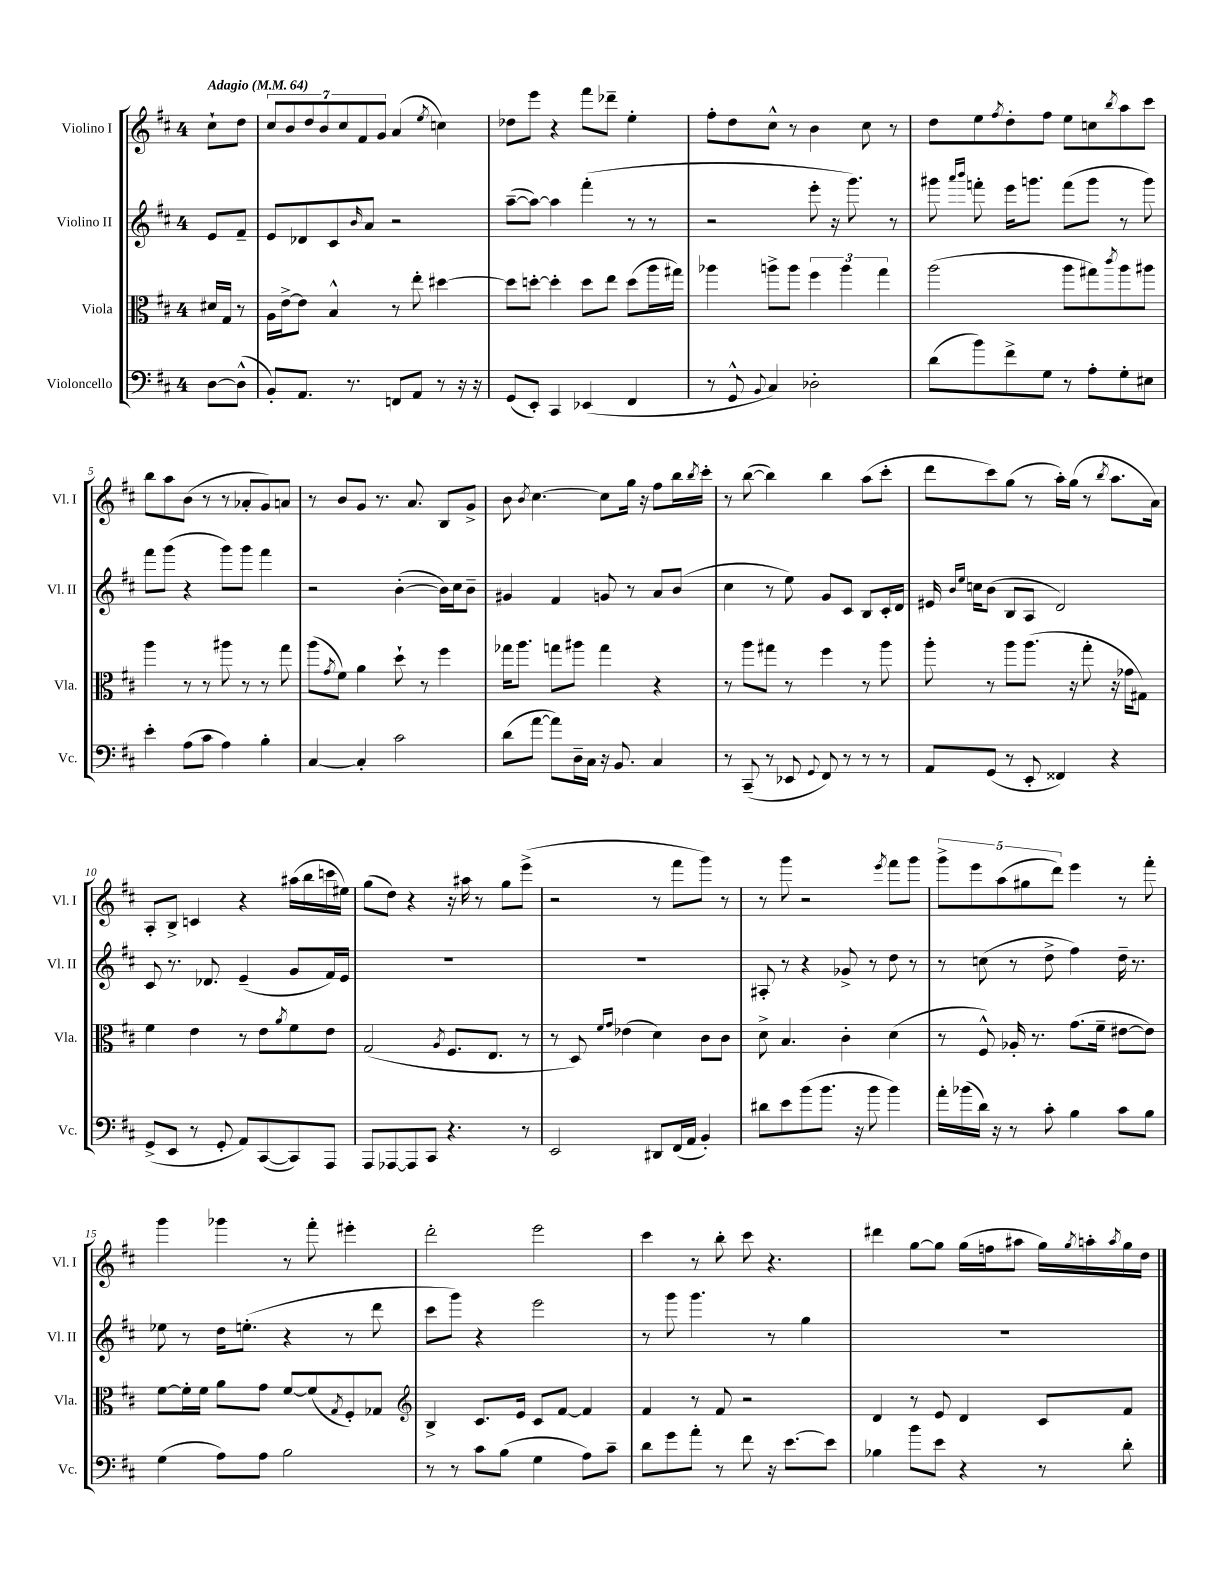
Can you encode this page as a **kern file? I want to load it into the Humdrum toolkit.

**kern	**kern	**kern	**kern
*part4	*part3	*part2	*part1
*staff4	*staff3	*staff2	*staff1
*I"Violoncello	*I"Viola	*I"Violino II	*I"Violino I
*I'Vc.	*I'Vla.	*I'Vl. II	*I'Vl. I
*clefF4	*clefC3	*clefG2	*clefG2
*k[f#c#]	*k[f#c#]	*k[f#c#]	*k[f#c#]
*M4/4	*M4/4	*M4/4	*M4/4
*MM64	*MM64	*MM64	*MM64
=	=	=	=
!	!	!	!LO:TX:a:B:t=Adagio
[8D\L	16d#X/LL	8e/L	8cc#`\L
.	16G/JJ	.	.
(8D^^\J]	8r	8f#~/J	8dd\J
=1	=1	=1	=1
8BB'/L)	16A\LL	8e/L	14cc#/L
.	[16e^\J	.	.
.	.	.	14b/
8.AA/J	8e\J]	8d-X/	.
.	.	.	14dd/
.	.	.	14b/
.	4B^^/	8c#/	.
.	.	.	14cc#/
8.r	.	.	.
.	.	.	14f#/
.	.	16qqb/	.
.	.	8a/J	.
.	.	.	14g/J
8FFn/L	8r	2r	(4a/
8AA/J	8ee'\	.	.
.	.	.	8qee/
8r	[4dd#X\	.	4ccn\)
16r	.	.	.
16r	.	.	.
=2	=2	=2	=2
(8GG/L	8dd#\L]	([8aa~\L	8dd-X\L
8EE'/J)	[8ddn'\J	8aa\J_)	8eee\J
4CC#/	4dd'\]	4aa\]	4r
(4EE-X/	8dd\L	(4fff#'\	8fff#\L
.	8ee\J	.	8ddd-X~\J
4FF#/	(8dd\L	8r	4ee'\
.	16aa\L	8r	.
.	16gg#X\JJ)	.	.
=3	=3	=3	=3
8r	4aa-X\	2r	8ff#'\L
8GG^^/	.	.	8dd\
8qqBB/	.	.	.
4C#/)	8aan^\L	.	8cc#^^\J
.	8aa\J	.	8r
2D-X'\	6ff#\	8eee'\	4b\
.	.	16r	.
.	6aa\	.	.
.	.	8.ggg\)	.
.	.	.	8cc#\
.	6gg\	.	.
.	.	8r	8r
=4	=4	=4	=4
(8d\L	(2aa\	8ggg#X\	8dd\L
.	.	16qqaaa/LL	.
.	.	16qqbbb/JJ	.
8b\)	.	8fffn'\	8ee\
.	.	.	8qff#/
8f#^\	.	16eee\KL	8dd'\
.	.	8.gggn\J	.
8G\J	.	.	8ff#\J
8r	8aa\L	(8fff\L	8ee\L
8A'\L	8gg#X\)	8ggg\J	8ccn\
.	8qccc#/	.	8qbb/
8G'\	8aa\	8r	8aa\
8E#X\J	8aa#X\J	8ggg\)	8ccc#\J
!!LO:LB:g=z
=5	=5	=5	=5
4e'\	4aa\	8fff#\L	8bb\L
.	.	(8ggg\J	8aa\
(8A\L	8r	4r	(8b\J
8c#\J	8r	.	8r
4A\)	8aa#X\	8ggg\L)	8r
.	8r	8ggg\J	8a-X'/L
4B'\	8r	4fff#\	8g/)
.	8gg\	.	8an/J
=6	=6	=6	=6
[4C#/	(8aa\L	2r	8r
.	8qg/	.	.
.	8f#\J)	.	8b/L
4C#'/]	4a\	.	8g/J
.	.	.	8.r
2c#\	8dd`\	([4b'\	.
.	.	.	8.a/
.	8r	.	.
.	4ff#\	16b\LL])	8B/L
.	.	16cc#\J	.
.	.	8b~\J	8g^/J
=7	=7	=7	=7
(8d\L	16gg-X\KL	4g#X/	8b\
.	8.aa\J	.	.
.	.	.	8qb/
[8a\J	.	.	[4.cc#\
8a\L])	8ggn\L	4f#/	.
16D~\L	8aa#X\J	.	.
16C#\JJ	.	.	.
16r	4gg\	8gn/	8cc#\L]
8.BB/	.	.	.
.	.	8r	16gg\Jk
.	.	.	16r
4C#/	4r	8a/L	8ff#\L
.	.	(8b/J	16bb\L
.	.	.	8qbb/
.	.	.	16ccc#'\JJ
=8	=8	=8	=8
8r	8r	4cc#\	8r
(8CC#~/	8aa\L	.	([8bb\
8r	8gg#X\J	8r	4bb\])
8EE-X/	8r	8ee\)	.
8qqGG/	.	.	.
8FF#/)	4ff#\	8g/L	4bb\
8r	.	8c#/J	.
8r	8r	8B/L	(8aa\L
8r	8aa\	16c#'/L	8ccc#'\J
.	.	16d/JJ	.
=9	=9	=9	=9
8AA/L	8aa'\	16e#X/	8ddd\L
.	.	16qqb/LL	.
.	.	16qqee/JJ	.
.	.	16ccn\KL	.
(8GG/J	8r	(8b\J	8ccc#\)
8r	8aa\L	8B/L	(8gg\J
8EE'/	(8.aa\J	8A/J	8r
4FF##X/)	.	2d/)	16aa'\LL)
.	16r	.	(16gg\JJ
.	8gg'\	.	8r
.	.	.	8qbb/
4r	16r	.	8.aa\L
.	16g-X\KL	.	.
.	8G#X\J)	.	.
.	.	.	16a\Jk)
!!LO:LB:g=z
=10	=10	=10	=10
(8GG^/L	4f#\	8c#/	8A'/L
8EE/J	.	8.r	8B^/J
8r	4e\	.	4cn/
.	.	8.d-X/	.
8GG'/	.	.	.
8AA/L)	8r	(4e~/	4r
([8CC#/	8e\L	.	.
.	8qa/	.	.
8CC#/])	8f#\	8g/L	(16aa#X\LL
.	.	.	16bb\
8AAA/J	8e\J	16f#/L)	16cccn\
.	.	16e/JJ	16ee#X\JJ)
=11	=11	=11	=11
8AAA/L	(2G/	1r	(8gg\L
[8AAA-X/	.	.	8dd\J)
8AAA-/]	.	.	4r
8CC#/J	.	.	.
.	8qA/	.	.
4.r	8.F#/L	.	16r
.	.	.	16aa#X\
.	.	.	8r
.	8.E/J	.	.
.	.	.	8gg\L
8r	8r	.	(8eee^\J
=12	=12	=12	=12
2EE/	8r	1r	2r
.	8D/)	.	.
.	16qqf#/LL	.	.
.	16qqg/JJ	.	.
.	(4e-X\	.	.
8DD#X/L	4d\)	.	8r
(16FF#/L	.	.	8fff#\L
16AA/JJ	.	.	.
4BB'/)	8c#\L	.	8ggg\J)
.	8c#\J	.	8r
=13	=13	=13	=13
8d#X\L	8d^\	8A#X'/	8r
8e\	4.B/	8r	8ggg\
(8b\	.	4r	2r
8.b\J	.	.	.
.	4c#'\	8g-X^/	.
16r	.	.	.
8b\	.	8r	.
.	.	.	8qeee/
4b\)	(4d\	8dd\	8fff#\L
.	.	8r	8ggg\J
=14	=14	=14	=14
16a'\LL	8r	8r	10ggg^\L
(16b-X\	.	.	.
.	.	.	10eee\
16d\JJ)	8F#^^/)	(8ccn\	.
16r	.	.	.
.	.	.	(10aa\
8r	16A-X'/	8r	.
.	.	.	10gg#X\
.	8.r	.	.
8c#'\	.	8dd^\	.
.	.	.	10ddd\J)
4B\	(8.g\L	4ff#\)	4eee\
.	16f#~\Jk	.	.
8c#\L	[8e#X\L	16dd~\	8r
.	.	8.r	.
8B\J	8e#\J])	.	8fff#'\
!!LO:LB:g=z
=15	=15	=15	=15
(4G\	[8f#\L	8ee-X\	4ggg\
.	16f#'\L]	8r	.
.	16f#\JJ	.	.
8A\L)	8a\L	16dd\KL	4ggg-X\
.	.	(8.een'\J	.
8A\J	8g\J	.	.
2B\	[8f#/L	4r	8r
.	(8f#/]	.	8fff#'\
.	8qG/	.	.
.	8F#'/)	8r	4eee#X'\
.	8G-X/J	8ddd\	.
=16	=16	=16	=16
*	*clefG2	*	*
8r	4B^/	8ccc#\L	2ddd'\
8r	.	8ggg\J)	.
8c#\L	8.c#/L	4r	.
(8B\J	.	.	.
.	16e/Jk	.	.
4G\	8c#/L	2eee\	2eee\
.	[8f#/J	.	.
8A\L)	4f#/]	.	.
8c#~\J	.	.	.
=17	=17	=17	=17
8d\L	4f#/	8r	4ccc#\
8g\	.	8ggg\	.
8a'\J	8r	4.ggg\	8r
8r	8f#/	.	8bb'\
8f#\	2r	.	8ccc#\
16r	.	8r	4.r
[8.e\L	.	.	.
.	.	4gg\	.
8e\J]	.	.	.
=18	=18	=18	=18
4B-X\	4d/	1r	4ddd#X\
8b\L	8r	.	[8gg\L
8e\J	8e/	.	8gg\J]
4r	4d/	.	(16gg\LL
.	.	.	16ffn\J
.	.	.	8aa#X\J
8r	8c#/L	.	16gg\LL)
.	.	.	8qgg/
.	.	.	16aan'\
.	.	.	8qaa/
8d'\	8f#/J	.	16gg\
.	.	.	16dd\JJ
==	==	==	==
*-	*-	*-	*-
